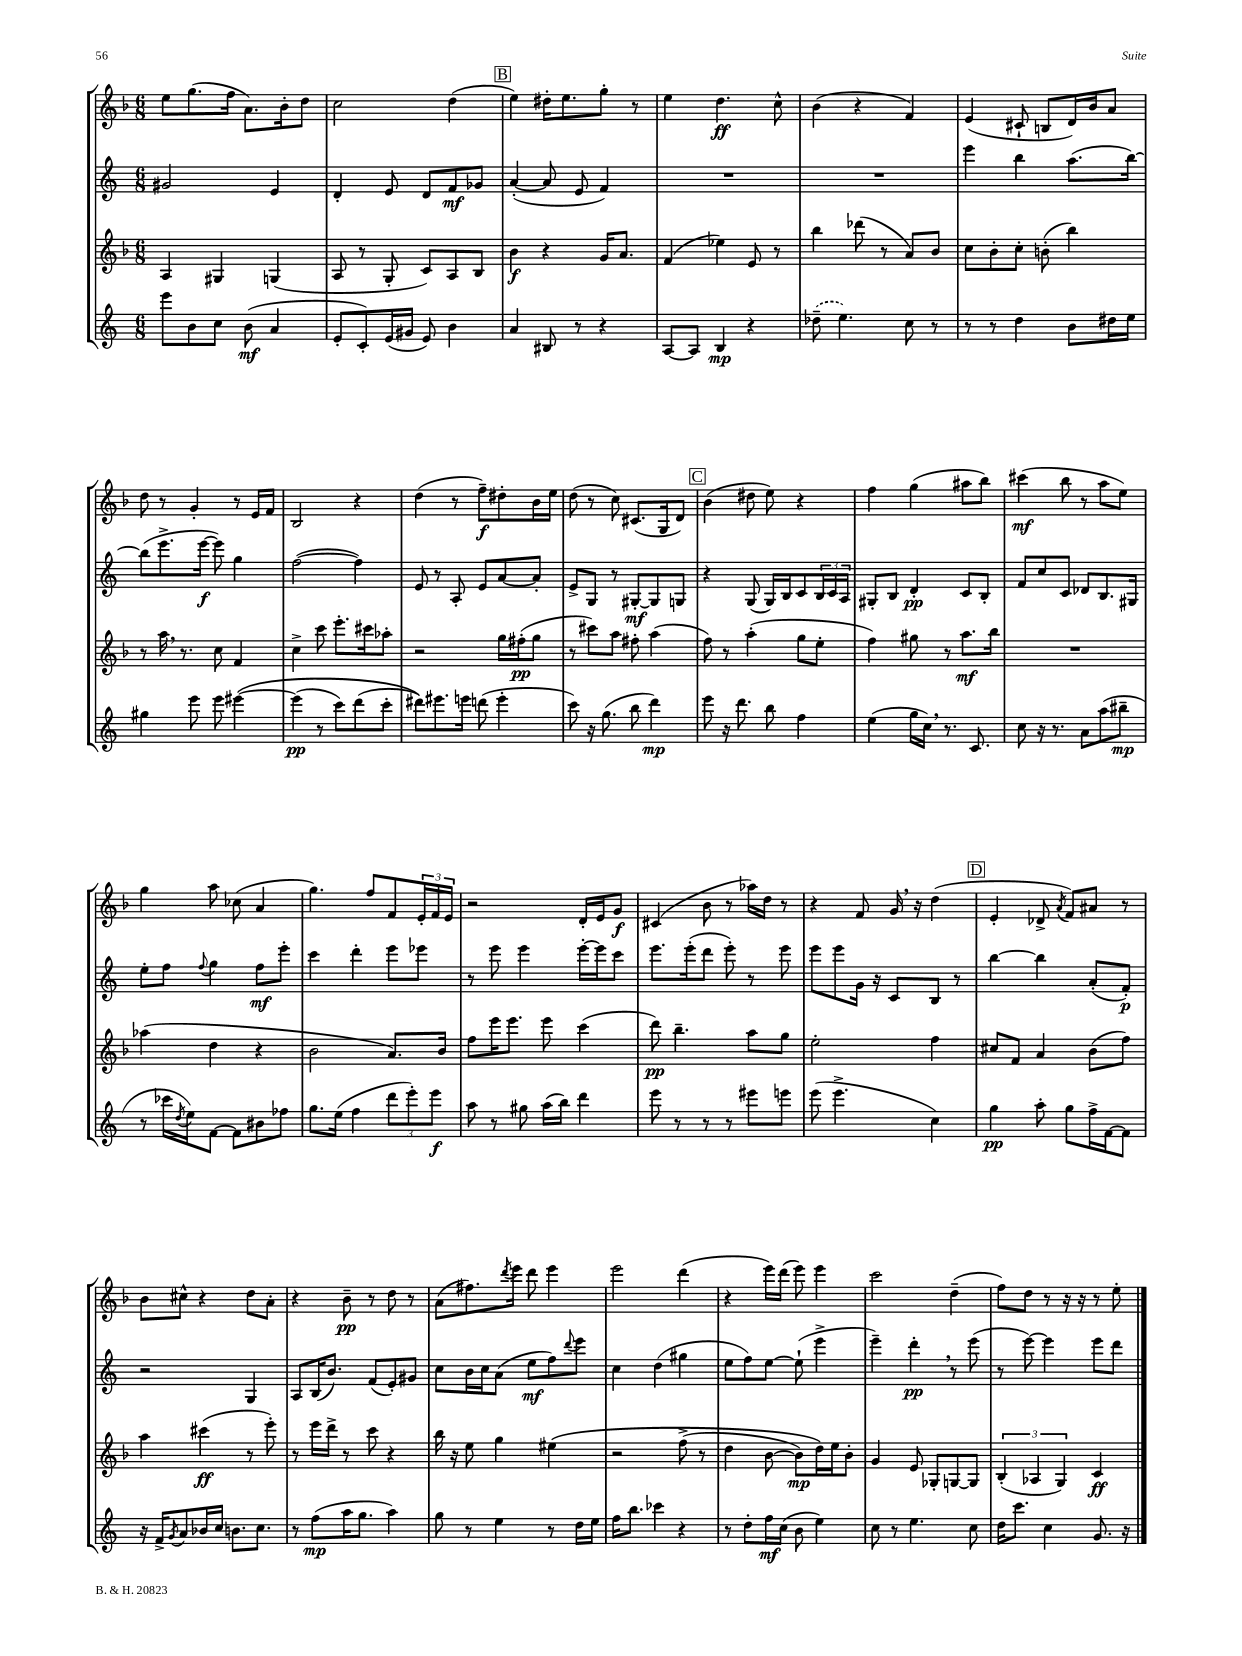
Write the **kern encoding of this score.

**kern	**kern	**kern	**kern
*staff4	*staff3	*staff2	*staff1
*clefG2	*clefG2	*clefG2	*clefG2
*k[]	*k[b-]	*k[]	*k[b-]
*M6/8	*M6/8	*M6/8	*M6/8
8eee	4A	2g#	8ee
8b	.	.	(8.gg
8cc	4G#	.	.
.	.	.	16ff
(8b	.	.	8.a)
4a	(4G	4e	.
.	.	.	16b-'
.	.	.	8dd
=	=	=	=
8e'	8A	4d'	2cc
8c')	8r	.	.
(16e	8G'	8e	.
16g#	.	.	.
8e)	8c)	8d	.
4b	8A	8f	(4dd
.	8B-	8g-	.
=	=	=	=
4a	4b-	([4a'	4ee)
8B#	4r	8a]	16dd#'
.	.	.	8.ee
8r	.	8e	.
4r	16g	4f)	8gg'
.	8.a	.	.
.	.	.	8r
=	=	=	=
[8A	(4f	2.r	4ee
8A]	.	.	.
4B	4ee-)	.	4.dd
4r	8e	.	.
.	8r	.	8cc^^
=	=	=	=
(8dd-~	4bb-	2.r	(4b-
4.ee)	.	.	.
.	(8ddd-	.	4r
.	8r	.	.
8cc	8a)	.	4f)
8r	8b-	.	.
=	=	=	=
8r	8cc	4eee	(4e
8r	8b-'	.	.
4dd	8cc'	4bb	8c#`
.	(8b'	.	8B
8b	4bb-)	(8.aa	16d)
.	.	.	16b-
16dd#	.	.	8a
16ee	.	[16bb)	.
=	=	=	=
4gg#	8r	(8bb]	8dd
.	16aa	8.eee^	8r
.	8.r	.	.
8eee	.	.	4g'
.	.	[16eee	.
8eee	8cc	8eee])	.
&([4eee#	4f	4gg	8r
.	.	.	16e
.	.	.	16f
=	=	=	=
(4eee#]	4cc^	([2ff	2B-
8r	8ccc	.	.
8ccc)	8.eee'	.	.
(8ddd	.	4ff])	4r
.	16ccc#	.	.
8ccc'	8aa-'	.	.
=	=	=	=
8ddd#)&)	2r	8e	(4dd
8.eee#	.	8r	.
.	.	8A'	8r
16eee	.	.	.
(8ddd	.	8e	8ff~)
4eee'	16gg	[8a	8dd#'
.	(16ff#'	.	.
.	8gg	8a']	16b-
.	.	.	16ee
=	=	=	=
8ccc)	8r	8e^	(8dd
16r	8ccc#)	8G	8r
(8.gg	.	.	.
.	8aa	8r	8cc)
8bb	8ff#'	[8G#'	(8.c#
4ddd)	(4aa	8G#]	.
.	.	.	16G
.	.	8G	8d)
=	=	=	=
8eee	8ff)	4r	(4b-
16r	8r	.	.
8.ddd	.	.	.
.	(4aa'	(8G	8dd#
8bb	.	16G)	8ee)
.	.	16B	.
4ff	8gg	8c	4r
.	8ee'	24B	.
.	.	24c	.
.	.	24A	.
=	=	=	=
(4ee	4ff)	8G#'	4ff
.	.	8B	.
16gg	8gg#	4d'	(4gg
16cc)	.	.	.
8.r	8r	.	.
.	8.aa	8c	8aa#
8.c	.	.	.
.	.	8B'	8bb-)
.	16bb-	.	.
=	=	=	=
8cc	2.r	8f	(4ccc#
16r	.	8cc	.
8.r	.	.	.
.	.	8c	8bb-
8a	.	8d-	8r
(8aa	.	8.B	8aa
8bb#~	.	.	8ee)
.	.	16G#	.
=	=	=	=
8r	(4aa-	8ee'	4gg
16ccc-	.	8ff	.
8qdd	.	.	.
16ee)	.	.	.
.	.	8qqff	.
[8f	4dd	4gg	8aa
8f]	.	.	(8cc-
8b#	4r	8ff	4a
8ff-	.	8eee'	.
=	=	=	=
8.gg	2b-	4ccc	4.gg)
(16ee	.	.	.
4ff	.	4ddd'	.
.	.	.	8ff
12ddd	8.a)	8eee	8f
12eee')	.	.	.
.	.	8eee-	24e'
12eee	.	.	24f
.	16b-	.	.
.	.	.	24e
=	=	=	=
8aa	8ff	8r	2r
8r	16eee	8eee	.
.	8.eee	.	.
8gg#	.	4eee	.
(16aa	8eee	.	.
16bb)	.	.	.
4ddd	(4ccc	[16eee'	16d'
.	.	16eee]	16e
.	.	8ccc	8g
=	=	=	=
8eee	8ddd)	8.eee	(4c#
8r	4.bb-~	.	.
.	.	(16eee'	.
8r	.	8ddd	8b-
8r	.	8eee')	8r
8eee#	8aa	8r	16aa-)
.	.	.	16dd
8eee	8gg	8eee	8r
=	=	=	=
(8eee	2ee'	8eee	4r
4.eee^	.	8eee	.
.	.	16g	8f
.	.	16r	.
.	.	8c	16g
.	.	.	16r
4cc)	4ff	8B	(4dd
.	.	8r	.
=	=	=	=
4gg	8cc#	[4bb	4e'
.	8f	.	.
8aa'	4a	4bb]	8d-^
.	.	.	8qa
8gg	.	.	8f)
16ff^	(8b-	(8a'	8a#
[16f	.	.	.
8f]	8ff)	8f')	8r
=	=	=	=
16r	4aa	2r	8b-
16f^	.	.	.
8qg	.	.	.
8a	.	.	8cc#^^
16b-	(4ccc#	.	4r
16cc	.	.	.
8.b	.	.	.
.	8r	4G	8dd
8.cc	.	.	.
.	8eee')	.	8a'
=	=	=	=
8r	8r	8A	4r
(8ff	16eee	(16B	.
.	16ddd^	8.b)	.
16aa	8r	.	8b-~
8.gg	.	.	.
.	8ccc	(8f	8r
4aa)	4r	8e')	8dd
.	.	8g#	8r
=	=	=	=
8gg	16bb-	8cc	(8a
.	16r	.	.
8r	8ee	16b	8.ff#)
.	.	16cc	.
4ee	4gg	(8a	.
.	.	.	8qddd
.	.	.	16eee
.	.	8ee	8ddd
8r	&(4ee#	8ff)	4eee
.	.	8qqddd	.
16dd	.	8eee	.
16ee	.	.	.
=	=	=	=
16ff	2r	4cc	2eee
8.bb	.	.	.
4ccc-	.	(4dd	.
4r	(8ff^	4gg#	(4ddd
.	8r	.	.
=	=	=	=
8r	4dd	8ee	4r
8dd'	.	8ff)	.
16ff	[8b-	[8ee	16eee)
(16cc	.	.	(16ddd
8b	8b-])	(8ee`]	8eee)
4ee)	16dd&)	4eee^	4eee
.	16ee	.	.
.	8b-'	.	.
=	=	=	=
8cc	4g	4eee~)	2ccc
8r	.	.	.
4.ee	8e	4ddd'	.
.	8G-'	.	.
.	[8G	8r	(4dd~
8cc	8G]	(8eee	.
=	=	=	=
16dd	(6B-'	8r	8ff)
8.ccc	.	.	.
.	.	[8eee)	8dd
.	6A-	.	.
4cc	.	4eee]	8r
.	6G)	.	.
.	.	.	16r
.	.	.	16r
8.g	4c	8eee	8r
.	.	8ddd	8ee'
16r	.	.	.
==	==	==	==
*-	*-	*-	*-
